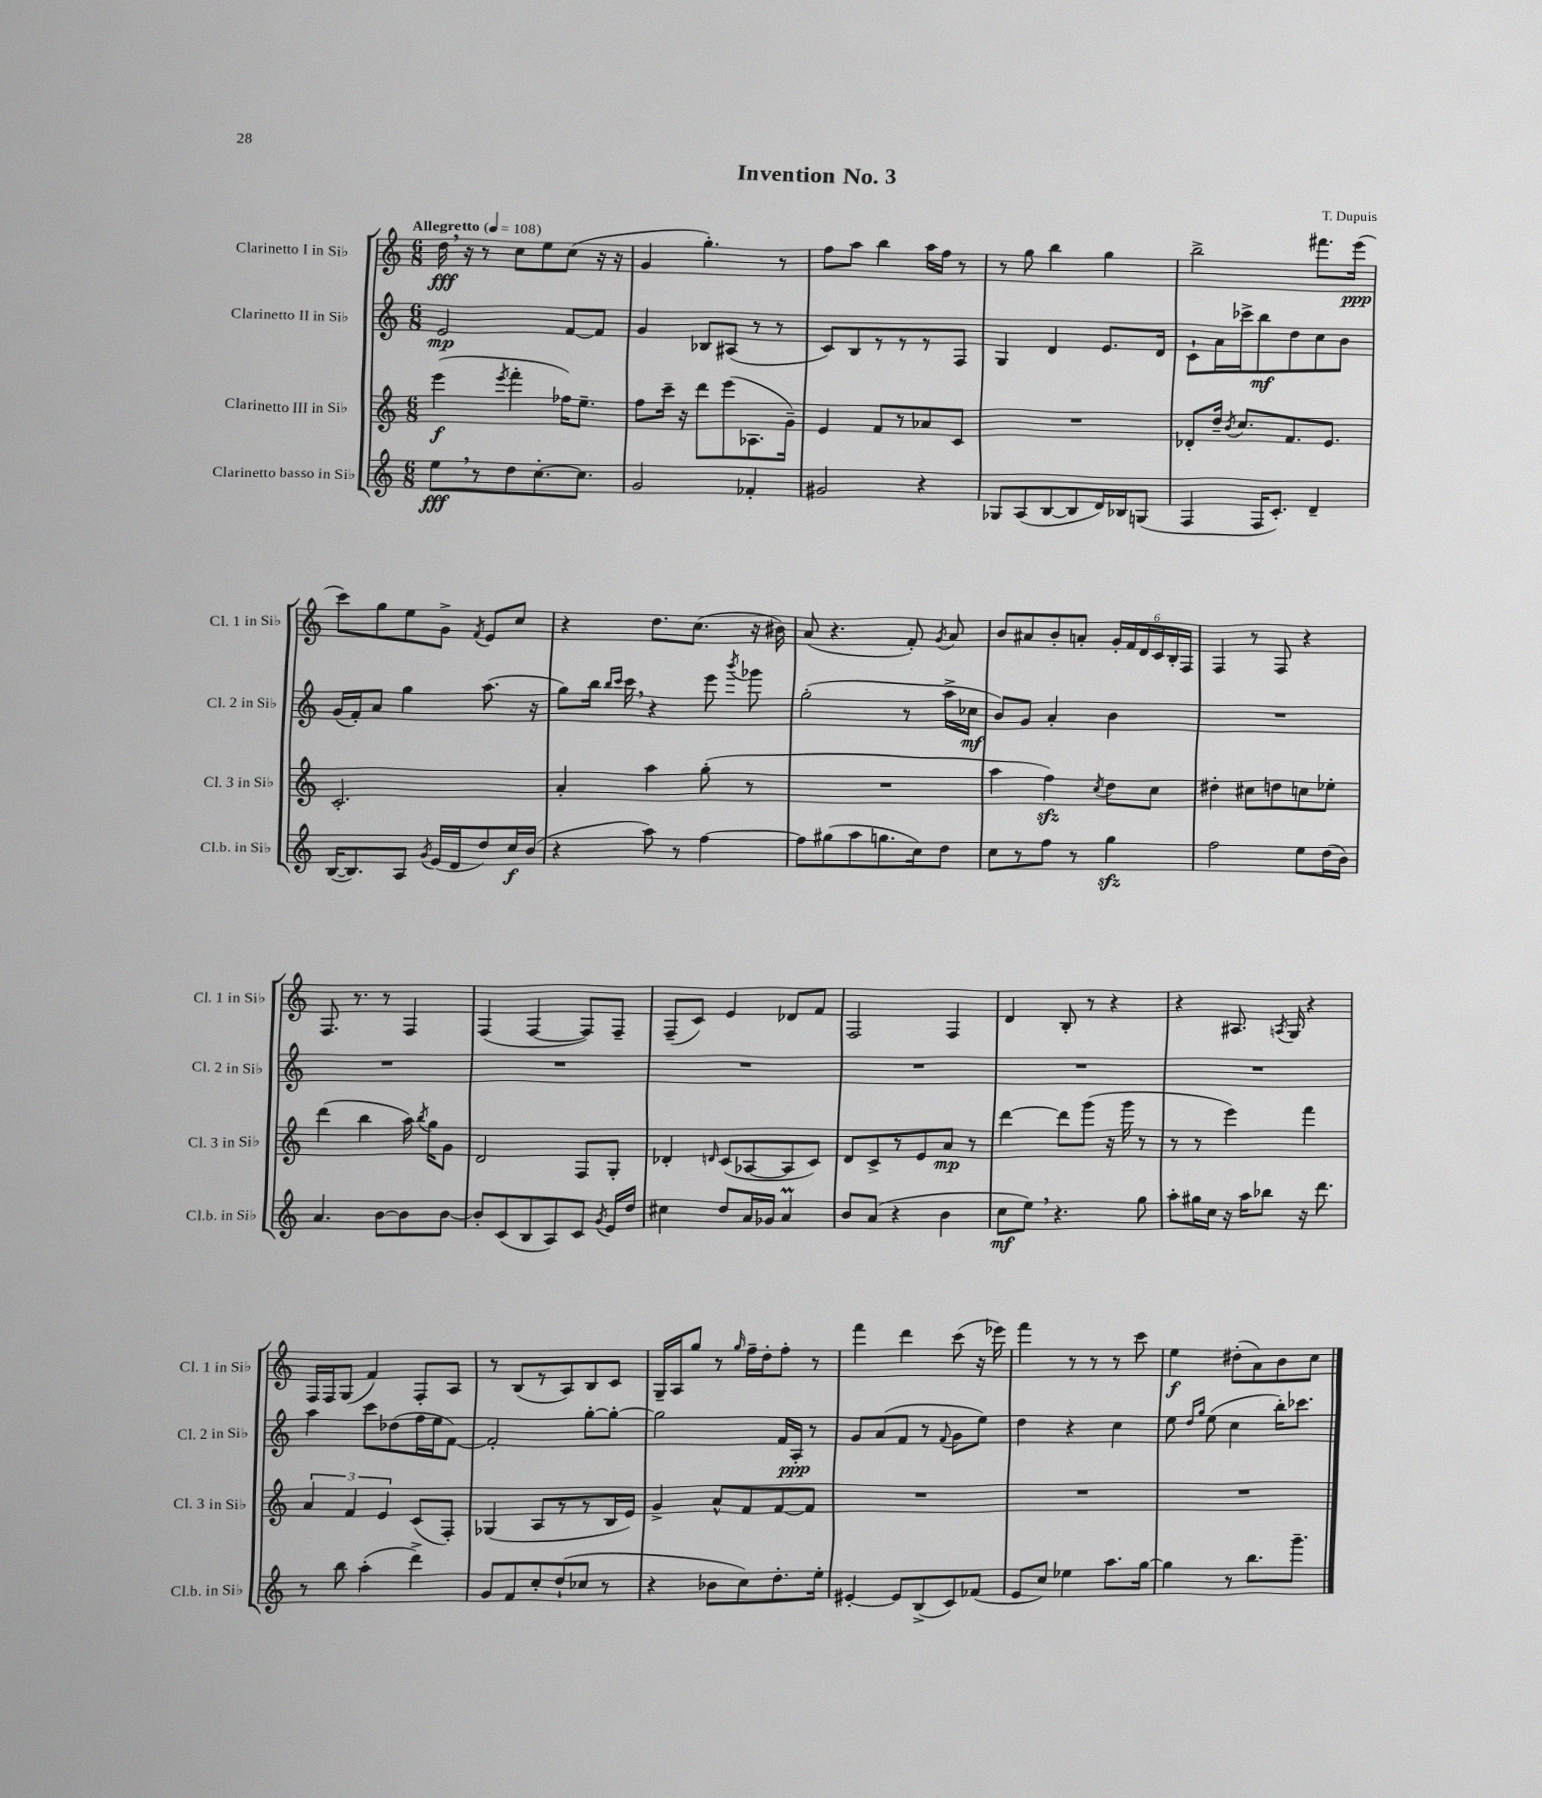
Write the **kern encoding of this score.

**kern	**dynam	**kern	**dynam	**kern	**dynam	**kern	**dynam
*part4	*part4	*part3	*part3	*part2	*part2	*part1	*part1
*staff4	*staff4	*staff3	*staff3	*staff2	*staff2	*staff1	*staff1
*I"Clarinetto basso in Si♭	*	*I"Clarinetto III in Si♭	*	*I"Clarinetto II in Si♭	*	*I"Clarinetto I in Si♭	*
*I'Cl.b. in Si♭	*	*I'Cl. 3 in Si♭	*	*I'Cl. 2 in Si♭	*	*I'Cl. 1 in Si♭	*
*clefG2	*	*clefG2	*	*clefG2	*	*clefG2	*
*k[]	*	*k[]	*	*k[]	*	*k[]	*
*M6/8	*	*M6/8	*	*M6/8	*	*M6/8	*
*MM108	*	*MM108	*	*MM108	*	*MM108	*
=1	=1	=1	=1	=1	=1	=1	=1
!	!	!	!	!	!	!LO:TX:a:B:t=Allegretto	!
8ee,\L	fff	(4eee\	f	2e/	mp	16dd,\	fff
.	.	.	.	.	.	16r	.
8r	.	.	.	.	.	8r	.
.	.	8qeee/	.	.	.	.	.
8dd\	.	4fff'\	.	.	.	8cc\L	.
[8.cc'\	.	.	.	.	.	8ee\	.
.	.	16ff-X\KL)	.	[8f/L	.	(8cc\J	.
8.cc\J]	.	8.ee~\J	.	.	.	.	.
.	.	.	.	8f/J]	.	16r	.
.	.	.	.	.	.	16r	.
=2	=2	=2	=2	=2	=2	=2	=2
2g/	.	8ff\L	.	4g/	.	4g/	.
.	.	16ccc~\Jk	.	.	.	.	.
.	.	16r	.	.	.	.	.
.	.	8ddd\L	.	8B-X/L	.	4.gg'\)	.
.	.	(8eee\	.	(8A#X/J	.	.	.
4f-X'/	.	8.A-X\	.	8r	.	.	.
.	.	.	.	8r	.	8r	.
.	.	16g~\Jk)	.	.	.	.	.
=3	=3	=3	=3	=3	=3	=3	=3
2g#X/	.	4e/	.	8c/L)	.	8ff\L	.
.	.	.	.	8B/	.	8aa\J	.
.	.	8f/L	.	8r	.	4bb\	.
.	.	8r	.	8r	.	.	.
4r	.	8a-X/	.	8r	.	16aa\LL	.
.	.	.	.	.	.	16ff\JJ	.
.	.	8c/J	.	8F/J	.	8r	.
=4	=4	=4	=4	=4	=4	=4	=4
8G-X/L	.	2.r	.	4G/	.	8r	.
(8A/	.	.	.	.	.	8gg\	.
[8B/	.	.	.	4d/	.	4bb\	.
8B/]	.	.	.	.	.	.	.
16d/L)	.	.	.	8.e/L	.	4gg\	.
16B-X/J	.	.	.	.	.	.	.
(8Gn/J	.	.	.	.	.	.	.
.	.	.	.	16d/Jk	.	.	.
=5	=5	=5	=5	=5	=5	=5	=5
4F/	.	8d-X'/L	.	8c`\L	.	2bb^\	.
.	.	16dd~/Jk	.	16a\L	.	.	.
.	.	8qb/	.	.	.	.	.
.	.	8.cc/L	.	16ccc-X^\J	.	.	.
16F/KL	.	.	.	8bb\	mf	.	.
8.c'/J)	.	.	.	.	.	.	.
.	.	8.f/	.	8dd\	.	.	.
4d~/	.	.	.	8cc\	.	8.fff#X\L	.
.	.	8.e/J	.	.	.	.	.
.	.	.	.	8b\J	.	.	.
.	.	.	.	.	.	(16eee\Jk	ppp
!!LO:LB:g=z
=6	=6	=6	=6	=6	=6	=6	=6
([16B/KL	.	2.c'/	.	(16g/LL	.	8ccc\L)	.
8.B/])	.	.	.	16f'/J)	.	.	.
.	.	.	.	8a/J	.	8gg\	.
8A/J	.	.	.	4gg\	.	8ee\	.
8qg/	.	.	.	.	.	.	.
(16e/LL	.	.	.	.	.	8g^\J	.
16d/J	.	.	.	.	.	.	.
.	.	.	.	.	.	8qf/	.
8dd/)	.	.	.	(8.aa\	.	8e/L	.
16cc/L	f	.	.	.	.	8cc/J	.
(16b/JJ	.	.	.	16r	.	.	.
=7	=7	=7	=7	=7	=7	=7	=7
4r	.	4a'/	.	8gg\L)	.	4r	.
.	.	.	.	16bb\Jk	.	.	.
.	.	.	.	16qqbb/LL	.	.	.
.	.	.	.	16qqccc/JJ	.	.	.
.	.	.	.	16ccc,\	.	.	.
8aa\)	.	4aa\	.	4r	.	8.dd\L	.
8r	.	.	.	.	.	.	.
.	.	.	.	.	.	(8.cc\J	.
[4ff\	.	(8gg'\	.	8eee\	.	.	.
.	.	.	.	8qbbb/	.	.	.
.	.	8r	.	8ggg-X\	.	16r	.
.	.	.	.	.	.	16b#X\)	.
=8	=8	=8	=8	=8	=8	=8	=8
8ff\L]	.	2.r	.	(2gg'\	.	(8a/	.
(8gg#X\	.	.	.	.	.	4.r	.
8aa\	.	.	.	.	.	.	.
8.ggn\	.	.	.	.	.	.	.
.	.	.	.	8r	.	8f'/)	.
16cc\k)	.	.	.	.	.	.	.
.	.	.	.	.	.	8qg/	.
8dd\J	.	.	.	16aa^\LL	.	8a/	.
.	.	.	.	16cc-X\JJ	mf	.	.
=9	=9	=9	=9	=9	=9	=9	=9
8cc\L	.	4aa\	.	8b/L)	.	8b/L	.
8r	.	.	.	8g/J	.	8a#X/	.
8ff\J	.	4ffzz\)	.	4a'/	.	8b'/	.
8r	.	.	.	.	.	8an'/J	.
.	.	8qcc/	.	.	.	.	.
4ggzz\	.	8dd\L	.	4b\	.	24g'/LL	.
.	.	.	.	.	.	24f/	.
.	.	.	.	.	.	24d/	.
.	.	8cc\J	.	.	.	24c/	.
.	.	.	.	.	.	24B'/	.
.	.	.	.	.	.	24F/JJ	.
=10	=10	=10	=10	=10	=10	=10	=10
2ff\	.	4dd#X'\	.	2.r	.	4F/	.
.	.	8cc#X\L	.	.	.	8r	.
.	.	8ddn\	.	.	.	8F/	.
8ee\L	.	8ccn\	.	.	.	4r	.
(16dd\L	.	8ee-X'\J	.	.	.	.	.
16b\JJ)	.	.	.	.	.	.	.
!!LO:LB:g=z
=11	=11	=11	=11	=11	=11	=11	=11
4.a/	.	(4ddd\	.	2.r	.	8.F/	.
.	.	.	.	.	.	8.r	.
.	.	4bb\	.	.	.	.	.
[8b\L	.	.	.	.	.	8r	.
8b\]	.	16aa\)	.	.	.	4F/	.
.	.	8qbb/	.	.	.	.	.
.	.	16gg\KL	.	.	.	.	.
[8b\J	.	8g\J	.	.	.	.	.
=12	=12	=12	=12	=12	=12	=12	=12
8b'/L]	.	2d/	.	2.r	.	(4F/	.
(8c/	.	.	.	.	.	.	.
8B/	.	.	.	.	.	[4F/	.
8A/)	.	.	.	.	.	.	.
8c/J	.	8F/L	.	.	.	8F/L])	.
8qg/	.	.	.	.	.	.	.
16e/LL	.	8G'/J	.	.	.	8F~/J	.
16dd/JJ	.	.	.	.	.	.	.
=13	=13	=13	=13	=13	=13	=13	=13
4cc#X\	.	4d-X'/	.	2.r	.	(8F~/L	.
.	.	.	.	.	.	8c/J)	.
.	.	16qqdn/	.	.	.	.	.
8dd/L	.	(8c/L	.	.	.	4e/	.
16a/L	.	[8A-X/	.	.	.	.	.
16g-X/JJ	.	.	.	.	.	.	.
4aM/	.	8A-/]	.	.	.	8d-X/L	.
.	.	8c/J)	.	.	.	8f/J	.
=14	=14	=14	=14	=14	=14	=14	=14
8b/L	.	8d/L	.	2.r	.	2F/	.
(8a/J	.	8c^/	.	.	.	.	.
4r	.	8r	.	.	.	.	.
.	.	8e/	.	.	.	.	.
4b\	.	8a/J	mp	.	.	4F/	.
.	.	8r	.	.	.	.	.
=15	=15	=15	=15	=15	=15	=15	=15
8cc\L	mf	[4ddd\	.	2.r	.	4d/	.
8ee,\J)	.	.	.	.	.	.	.
4.r	.	8ddd\L]	.	.	.	8B'/	.
.	.	(8ggg\J	.	.	.	8r	.
.	.	16r	.	.	.	4r	.
.	.	16ggg\	.	.	.	.	.
8gg\	.	8r	.	.	.	.	.
=16	=16	=16	=16	=16	=16	=16	=16
8aa'\L	.	8r	.	2.r	.	4r	.
16gg#X\L	.	8r	.	.	.	.	.
16cc\JJ	.	.	.	.	.	.	.
16r	.	4eee\)	.	.	.	8.A#X/	.
16aa\KL	.	.	.	.	.	.	.
8bb-X\J	.	.	.	.	.	.	.
.	.	.	.	.	.	8qAn/	.
.	.	.	.	.	.	16G/	.
16r	.	4fff\	.	.	.	4r	.
8.ddd\	.	.	.	.	.	.	.
!!LO:LB:g=z
=17	=17	=17	=17	=17	=17	=17	=17
8r	.	6a/	.	4aa\	.	16F/LL	.
.	.	.	.	.	.	16F/J	.
8bb\	.	.	.	.	.	(8G/J	.
.	.	6f/	.	.	.	.	.
(4aa'\	.	.	.	8ccc\L	.	4f/)	.
.	.	6e/	.	.	.	.	.
.	.	.	.	(8dd-X\	.	.	.
4ddd^\)	.	(8c/L	.	16ff\L	.	8F'/L	.
.	.	.	.	16ee\J	.	.	.
.	.	8F'/J)	.	[8f\J)	.	8A/J	.
=18	=18	=18	=18	=18	=18	=18	=18
8g/L	.	(4G-X/	.	2f'/]	.	8r	.
8f/	.	.	.	.	.	(8B/L	.
8cc'/	.	8A/L	.	.	.	8r	.
(8dd`/	.	8r	.	.	.	8A/)	.
8cc-X/J	.	8r	.	[8gg'\L	.	8B/	.
8r	.	16B/L	.	8gg'\J_	.	8c/J	.
.	.	16e/JJ)	.	.	.	.	.
=19	=19	=19	=19	=19	=19	=19	=19
4r	.	4g^/	.	2gg\]	.	16G~/LL	.
.	.	.	.	.	.	16A/J	.
.	.	.	.	.	.	8gg/J	.
8b-X\L	.	8a^^/L	.	.	.	8r	.
.	.	.	.	.	.	16qqgg/	.
8cc\)	.	8f/	.	.	.	16ff~\LL	.
.	.	.	.	.	.	16dd'\J	.
8.dd'\	.	[8f/	.	16f/LL	.	8ff'\J	.
.	.	.	.	16A'/JJ	ppp	.	.
.	.	8f/J]	.	8r	.	8r	.
16ee'\Jk	.	.	.	.	.	.	.
=20	=20	=20	=20	=20	=20	=20	=20
[4e#X'/	.	2.r	.	8g/L	.	4fff\	.
.	.	.	.	(8a/	.	.	.
8e#/L]	.	.	.	8f/J	.	4ddd\	.
(8B^/	.	.	.	8r	.	.	.
.	.	.	.	8qqf/	.	.	.
8c/)	.	.	.	8g\L	.	(8ccc\	.
(8f-X/J	.	.	.	8ee\J)	.	16r	.
.	.	.	.	.	.	16eee-X\)	.
=21	=21	=21	=21	=21	=21	=21	=21
8e/L	.	2.r	.	4dd\	.	4fff\	.
8cc/J)	.	.	.	.	.	.	.
4ee-X\	.	.	.	4r	.	8r	.
.	.	.	.	.	.	8r	.
8.aa\L	.	.	.	4cc\	.	8r	.
.	.	.	.	.	.	8ccc\	.
[16gg\Jk	.	.	.	.	.	.	.
=22	=22	=22	=22	=22	=22	=22	=22
4gg\]	.	2.r	.	8ee\	.	4ee\	f
.	.	.	.	16qqdd/LL	.	.	.
.	.	.	.	16qqgg/JJ	.	.	.
.	.	.	.	(8ee\	.	.	.
8r	.	.	.	4cc\	.	(8dd#X'\L	.
8.bb\L	.	.	.	.	.	8a\)	.
.	.	.	.	16bb'\KL)	.	8b\	.
8.ggg~\J	.	.	.	8.ccc-X\J	.	.	.
.	.	.	.	.	.	8cc\J	.
==	==	==	==	==	==	==	==
*-	*-	*-	*-	*-	*-	*-	*-
